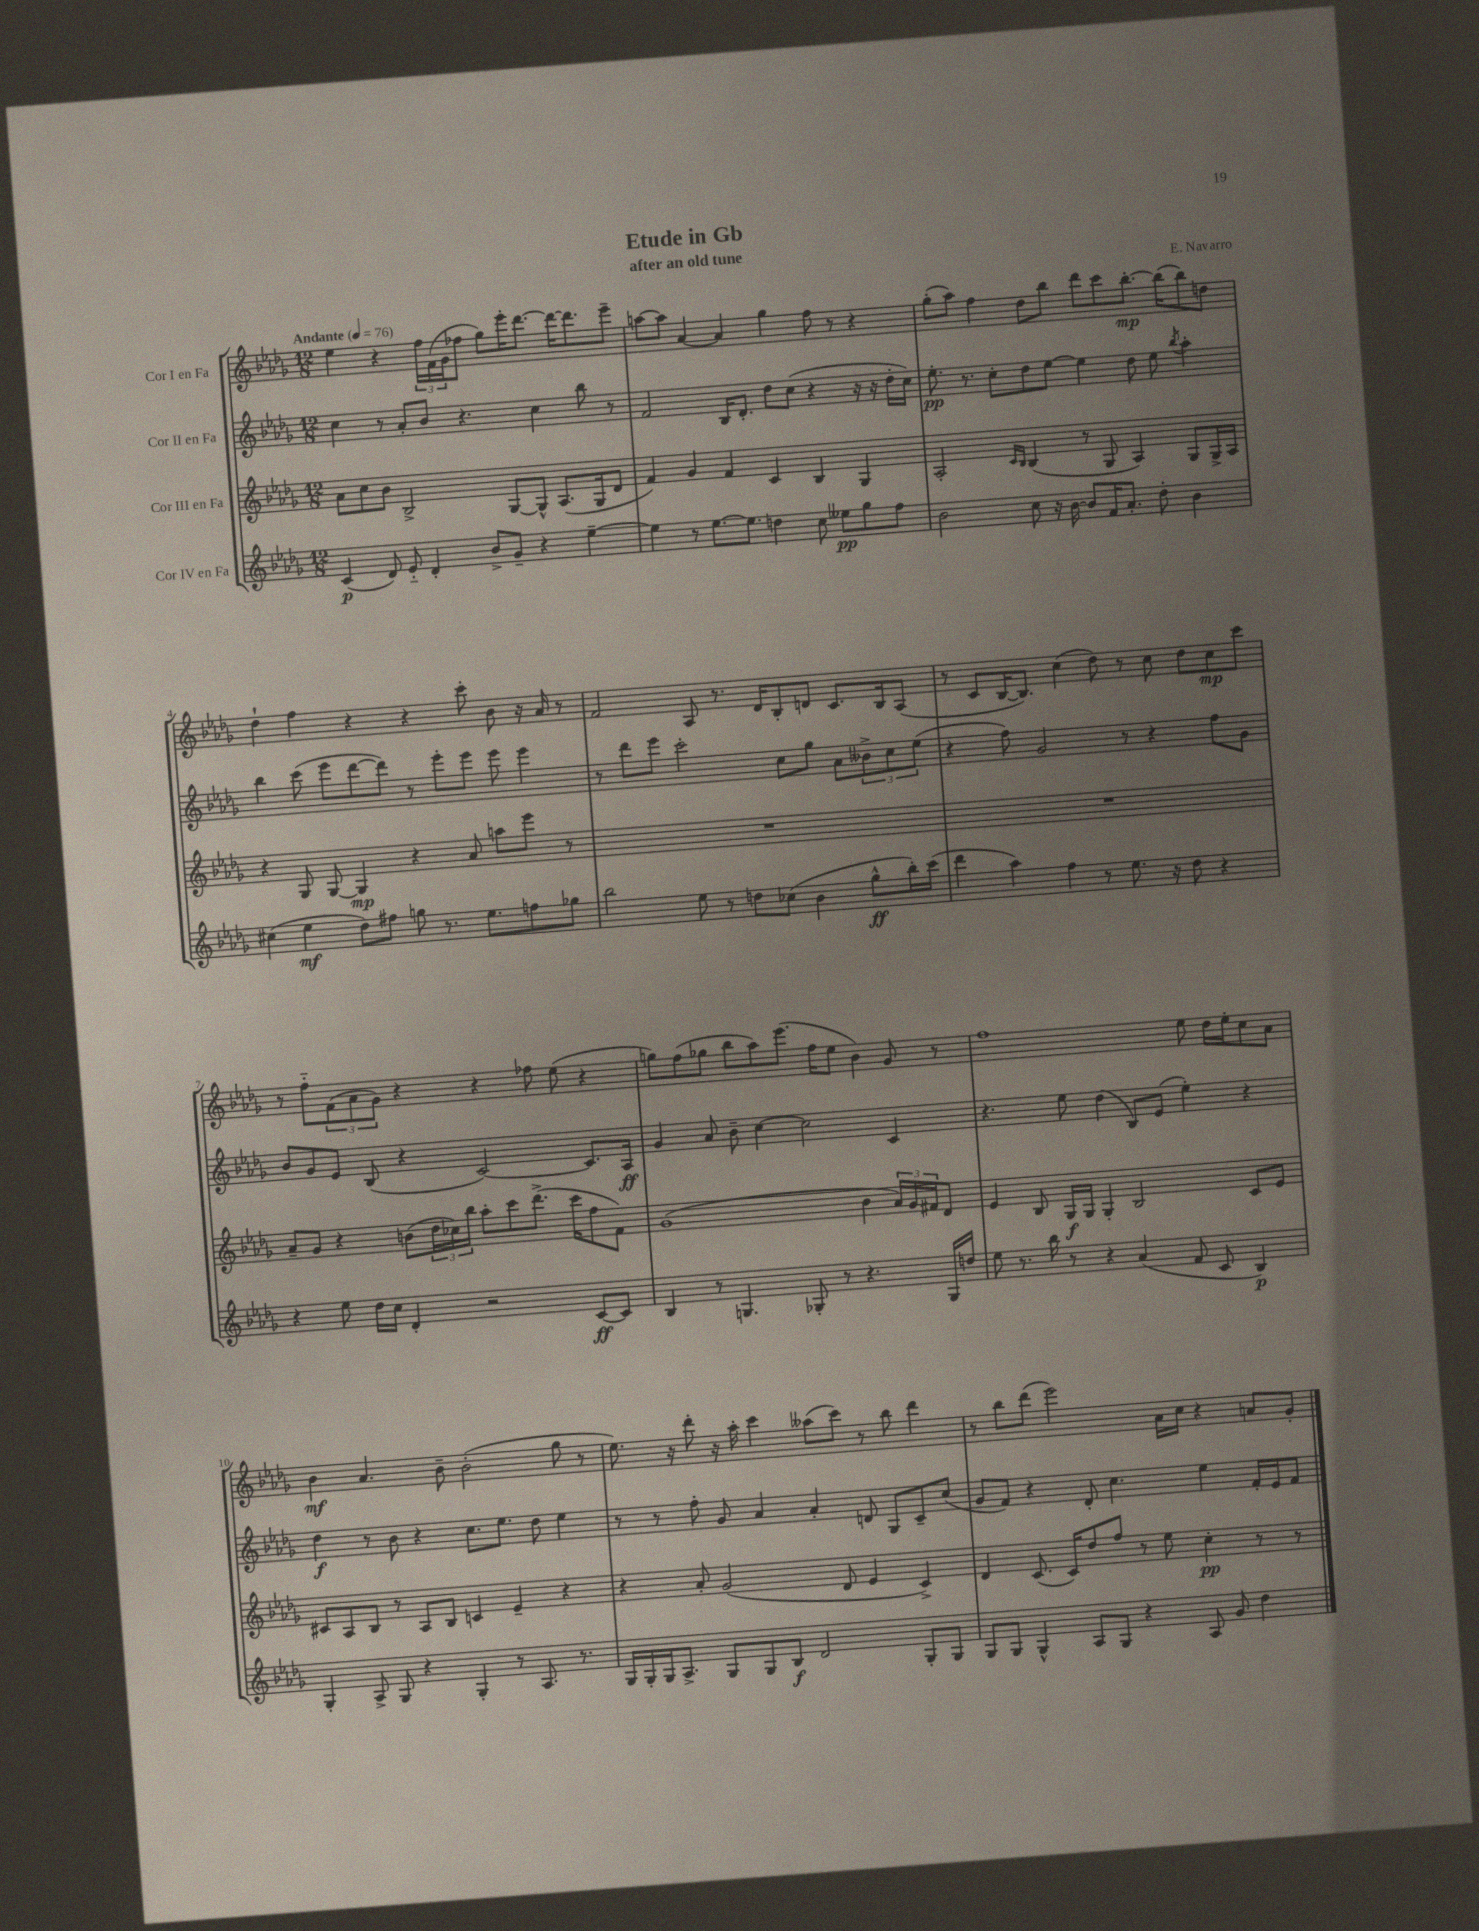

**kern	**kern	**kern	**kern
*staff4	*staff3	*staff2	*staff1
*clefG2	*clefG2	*clefG2	*clefG2
*k[b-e-a-d-g-]	*k[b-e-a-d-g-]	*k[b-e-a-d-g-]	*k[b-e-a-d-g-]
*M12/8	*M12/8	*M12/8	*M12/8
*MM76	*MM76	*MM76	*MM76
(4c	8a-	4cc	4ee-
.	8cc	.	.
8d-)	8b-	8r	4r
8e-'~	2B-^	8a-'	.
4d-'	.	8b-	24ff
.	.	.	(24f
.	.	.	24g-
.	.	4.r	8ff-
8b-^	.	.	8gg-)
8g-~	[8G-	.	16eee-'
.	.	.	[8.ddd-
4r	8G-^^]	4cc	.
.	(8.A-	.	16ddd-_
.	.	.	8.ddd-]
[4ee-~	.	8bb-	.
.	16G-	.	.
.	8d-	8r	8eee-~
=	=	=	=
4ee-]	4f)	2f	[8aa
.	.	.	8aa]
8r	4g-	.	[4a-
[8.ee-	.	.	.
.	4f	16B-	4a-]
8.ee-]	.	8.d-'	.
4dd	4c	8dd-	4gg-
.	.	(8cc	.
8cc	4B-	4r	8ff
8ee--	.	.	8r
8gg-	4G-	16r	4r
.	.	16r	.
8ff	.	16dd-'	.
.	.	16cc)	.
=	=	=	=
2b-	2A-'	8.ee-'	(8gg-'
.	.	.	8aa-)
.	.	8.r	.
.	.	.	4ff
.	.	8cc'	.
.	16qqc	.	.
.	16qqB-	.	.
8cc	(4B-	8dd-	8dd-
16r	.	[8ee-	8bb-
[16b-	.	.	.
8b-]	8r	4ee-]	8ddd-
16f	8G-	.	8ccc
8.a-'	.	.	.
.	4A-)	8dd-	[8.bb-'
8dd-'	.	8ee-	.
.	.	.	(16bb-]
.	.	8qbb-	.
4b-	8G-	4aa-'	8bb-)
.	16G-^	.	8dd
.	16A-	.	.
=	=	=	=
(4cc#	4r	4bb-	4dd-`
4ee-	8G-	(8ccc	4ff
.	[8G-	8eee-	.
8dd-)	4G-]	[8ddd-	4r
8ff#	.	8ddd-])	.
8gg	4r	8r	4r
8.r	.	8eee-'	.
.	8a-	8eee-	8ccc'
8.ee-	.	.	.
.	8aa	8eee-	8b-
8ff	8eee-	4eee-	16r
.	.	.	16a-
8gg-	8r	.	8r
=	=	=	=
2bb-	1.r	8r	2f
.	.	8ddd-	.
.	.	8eee-	.
.	.	2ccc'	.
8ee-	.	.	8A-
8r	.	.	8.r
8dd	.	.	.
.	.	.	16d-
(8cc-	.	8cc	8B-'
4b-	.	8gg-	8d
.	.	8a-	8.c
8gg-^^	.	12b--^	.
.	.	.	16B-
.	.	12cc	.
16bb-')	.	.	(8A-
.	.	(12ee-	.
(16ccc	.	.	.
=	=	=	=
4ddd-	1.r	4r	8r
.	.	.	8c
4aa-)	.	8ff)	[16B-
.	.	.	8.B-])
.	.	2g-	.
4ff	.	.	(4cc
8r	.	.	8dd-)
8.ee-	.	8r	8r
.	.	4r	8cc
16r	.	.	.
8dd-	.	.	8dd-
4r	.	8ff	8cc
.	.	8g-	8ccc
=	=	=	=
4r	8a-~	8b-	8r
.	8g-	8g-	8ff'~
8ee-	4r	8e-	(12f
.	.	.	12a-
16dd-	.	(8B-	.
.	.	.	12g-)
16cc	.	.	.
4d-'	(8b	4r	4r
.	24dd-	.	.
.	24cc-)	.	.
.	24bb-	.	.
2r	8aa-'	[2c)	4r
.	8ccc	.	.
.	(8.ddd-^	.	8ff-
.	.	.	(8ee-
.	16ccc	.	.
[8c	8ff	8.c]	4r
8c]	8f)	.	.
.	.	16A-	.
=	=	=	=
4B-	(1g-	4g-	8gg)
.	.	.	(8ff
8r	.	8a-	8gg-
4.G	.	8b-~	8bb-
.	.	[4cc	8aa-)
.	.	.	(8.eee-
8G-'	.	2cc]	.
.	.	.	16ff
8r	.	.	8ee-
4.r	4b-	.	4b-)
.	24a-)	4c	8g-
.	24g-	.	.
.	24f#	.	.
16G-	8d-	.	8r
16dd	.	.	.
=	=	=	=
8ee-	4e-	4.r	1ff
8.r	.	.	.
.	8B-	.	.
16bb-	.	.	.
8r	16G-	8ee-	.
.	16G-	.	.
4r	4G-'	(4dd-	.
(4a-	2B-	8B-)	.
.	.	(8e-	.
8f	.	4ee-')	8ee-
8c	.	.	16dd-
.	.	.	16ee-'
4B-)	8c	4r	8cc
.	8e-	.	8a-
=	=	=	=
4G-'	8c#	4dd-	4b-
.	8A-	.	.
8A-^	8B-	8r	4.a-
8G-	8r	8b-	.
4r	8A-	4r	.
.	8B-	.	8b-~
4G-'	4c	8.cc	(2b-'
.	.	8.ee-	.
8r	4e-~	.	.
8.A-	.	8dd-	.
.	4r	4ee-	8gg-
8.r	.	.	.
.	.	.	8r
=	=	=	=
16G-	4r	8r	8.ee-)
16G-'	.	.	.
16G-	.	8r	.
8.A-^	.	.	16r
.	8a-'	8ff'	8ddd-'
8G-	(2g-	8g-	16r
.	.	.	16aa-'
8G-	.	4a-	4ccc
8B-	.	.	.
2d-	.	4a-'	(8aa--
.	8d-	.	8ccc)
.	4e-	8d	8r
.	.	8G-	8bb-
8G-'	4c^)	8c~	4ddd-
8G-	.	(8cc	.
=	=	=	=
8G-	4d-	8g-	8r
8G-	.	8f)	8bb-
4G-^^	(8.c	4r	(8ddd-
.	.	.	2eee-)
.	16c)	.	.
8A-	8dd-	8d-'	.
8G-	8ff	4.cc	.
4r	8r	.	.
.	8ee-	.	16a-
.	.	.	16cc
8A-	4cc'	4ee-	4r
8g-	.	.	.
4dd-	8r	16f'	8a
.	.	16e-	.
.	8r	8f	8g-'
==	==	==	==
*-	*-	*-	*-
